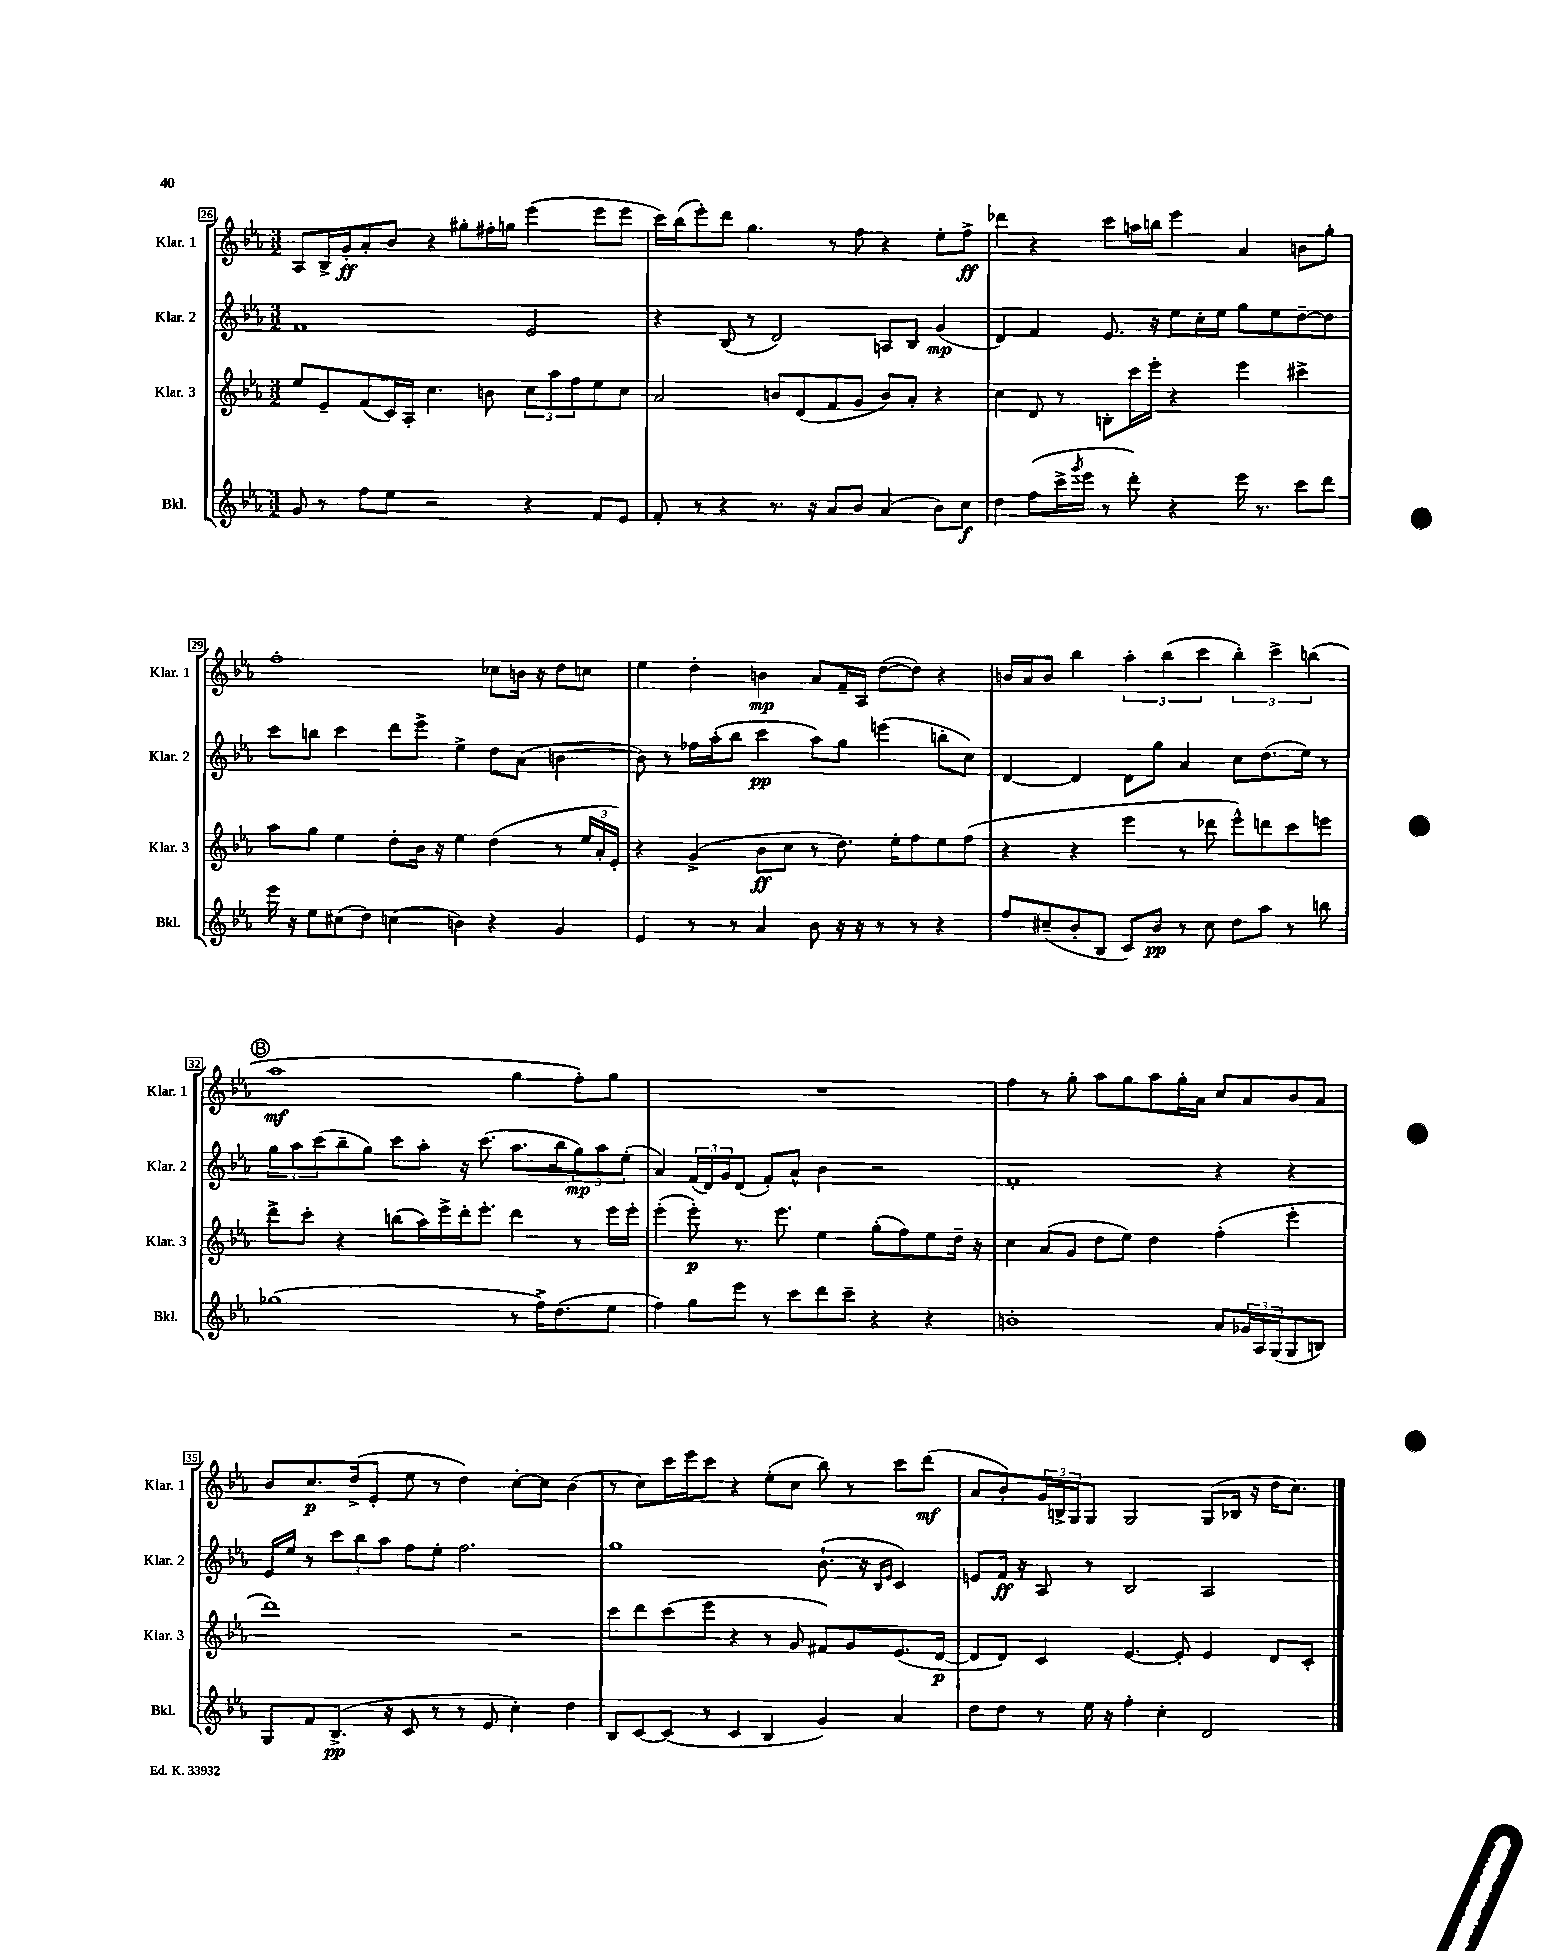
<<
\new StaffGroup <<
\new Staff = "s0" \with { instrumentName = "Klar. 1" shortInstrumentName = "Klar. 1" } {
    \clef treble \key ees \major \numericTimeSignature \time 3/2
    aes8 bes16-> g'16-.\ff aes'8-. bes'8 r4 gis''8-. fis''16-. g''16 ees'''4( ees'''8 ees'''8 |
    c'''16) bes''16( ees'''8-.) d'''8 g''4. r8 f''8 r4 ees''8-. f''8->\ff |
    des'''4 r4 c'''8 a''16 b''16 ees'''4 aes'4 b'8 g''8-. |
    f''1-. ces''8 b'16 r16 d''8 c''8 |
    ees''4 d''4-. b'4\mp aes'8 f'16-- aes16 d''8~( d''8) r4 |
    b'16 aes'16 b'8 bes''4 \tuplet 3/2 { aes''4-. bes''4( c'''4 } \tuplet 3/2 { bes''4-.) c'''4-> b''4( } |
    \mark \markup { \circle "B" } aes''1\mf g''4 f''8-.) g''8 |
    R1. |
    f''4 r8 g''8-. aes''8 g''8 aes''8 g''16-. aes'16 c''8 aes'8 bes'8 aes'8 |
    bes'8 c''8.\p d''16->( ees'8-. ees''8 r8 d''4) c''8~-. c''8 bes'4( |
    r8 c''8) c'''16 ees'''16 c'''8 r4 ees''8-.( c''8 bes''8) r8 c'''8 d'''8\mf( |
    aes'8 bes'8-.) \tuplet 3/2 { g'16 b16-> g16 } g8 g2 g8( bes16 r16 d''16 c''8.) \bar "|." |
}
\new Staff = "s1" \with { instrumentName = "Klar. 2" shortInstrumentName = "Klar. 2" } {
    \clef treble \key ees \major \numericTimeSignature \time 3/2
    f'1 ees'2 |
    r4 bes8( r8 d'2) a8 bes8 g'4\mp( |
    d'4) f'4 ees'8. r16 ees''8 c''16-. ees''16 g''8 ees''8 d''8~-- d''8 |
    c'''8 b''8 c'''4 d'''8 ees'''8-> ees''4-> d''8 aes'8( b'4~ |
    b'8) r8 fes''16 aes''16-.( bes''8 c'''4\pp aes''8) g''8 e'''4( b''8-. c''8) |
    d'4~ d'4 d'8 g''8 aes'4 c''8 d''8.( ees''16) r8 |
    \mark \markup { \circle "B" } \tuplet 3/2 { g''8 aes''8 c'''8( } bes''8-- g''8) c'''8 aes''8-. r16 c'''8.( aes''8. bes''16 \tuplet 3/2 { g''8\mp) aes''8 ees''8-.( } |
    aes'4) \tuplet 3/2 { f'16( d'16) g'16 } d'8( f'8-.) aes'8-^ bes'4 r2 |
    f'1-. r4 r4 |
    ees'16 ees''16 r8 \tuplet 3/2 { c'''8 bes''8 aes''8 } f''8 ees''8-. f''2. |
    g''1 bes'8.-!( r16 \grace { bes16 ees'16 } c'4) |
    e'8 f'16\ff r16 aes8 r8 bes2 aes2 \bar "|." |
}
\new Staff = "s2" \with { instrumentName = "Klar. 3" shortInstrumentName = "Klar. 3" } {
    \clef treble \key ees \major \numericTimeSignature \time 3/2
    ees''8 ees'8-- f'8( c'16) aes16-. c''4. b'8 \tuplet 3/2 { c''8 aes''8 f''8 } ees''8 c''8 |
    aes'2 b'8 d'8( f'8 g'8 b'8) aes'8-. r4 |
    c''4 d'8 r8 b8-. c'''16 ees'''16-. r4 ees'''4 cis'''4-> |
    aes''8 g''8 ees''4 d''8-. bes'16 r16 ees''4 d''4( r8 \tuplet 3/2 { ees''16 aes'16-. ees'16-.) } |
    r4 g'4->( bes'8\ff c''8 r8 d''8.) ees''16-. f''8 ees''8 f''8( |
    r4 r4 ees'''4 r8 des'''8 ees'''8-^) d'''8 c'''8 e'''8 |
    \mark \markup { \circle "B" } d'''8-> c'''8-. r4 b''8( aes''16) ees'''16-> d'''16-. ees'''8.-. d'''4 r8 ees'''16 ees'''16-. |
    ees'''4-.( ees'''8-.\p) r8. ees'''8. ees''4 g''8-.( f''8) ees''8 d''16-- r16 |
    c''4 aes'8( g'8 d''8 ees''8) d''4 f''4-.( ees'''4-. |
    d'''1) r2 |
    c'''8 d'''8 c'''8( ees'''8 r4 r8 g'8 fis'8) g'8 ees'8.( d'16~\p |
    d'8 d'8) c'4 ees'4.~ ees'8-. ees'4 d'8 c'8-. \bar "|." |
}
\new Staff = "s3" \with { instrumentName = "Bkl." shortInstrumentName = "Bkl." } {
    \clef treble \key ees \major \numericTimeSignature \time 3/2
    g'8 r8 f''8 ees''8 r2 r4 f'8 ees'8 |
    f'8-. r8 r4 r8. r16 aes'8 bes'8 aes'4( bes'8) c''8\f |
    d''4 f''8( c'''16-> \acciaccatura { g'''8 } ees'''16 r8 d'''8-.) r4 ees'''16 r8. c'''8 d'''8 |
    ees'''16 r16 ees''8 cis''8( d''8) c''4( b'4) r4 g'4 |
    ees'4 r8 r8 aes'4 bes'8 r16 r16 r8 r8 r4 |
    f''8 cis''8--( bes'8-. bes8 c'8) bes'8\pp r8 cis''8 d''8 aes''8 r8 b''8 |
    \mark \markup { \circle "B" } ges''1( r8 f''16->) d''8.( ees''8 |
    f''4) g''8 ees'''8 r8 c'''8 d'''8 c'''8-- r4 r4 |
    b'1-. aes'8 \tuplet 3/2 { ges'16 aes16 g16( } g8 b8) |
    g8 f'8 bes8.->\pp( r16 c'8 r8 r8 ees'8 c''4-.) d''4 |
    bes8 c'8~ c'8( r8 c'4 bes4 g'4) aes'4 |
    d''8 d''8 r8 ees''16 r16 f''4-. c''4-. d'2 \bar "|." |
}
>>
>>
\layout { \context { \Score currentBarNumber = #26 \override BarNumber.stencil = #(make-stencil-boxer 0.1 0.3 ly:text-interface::print) } }
